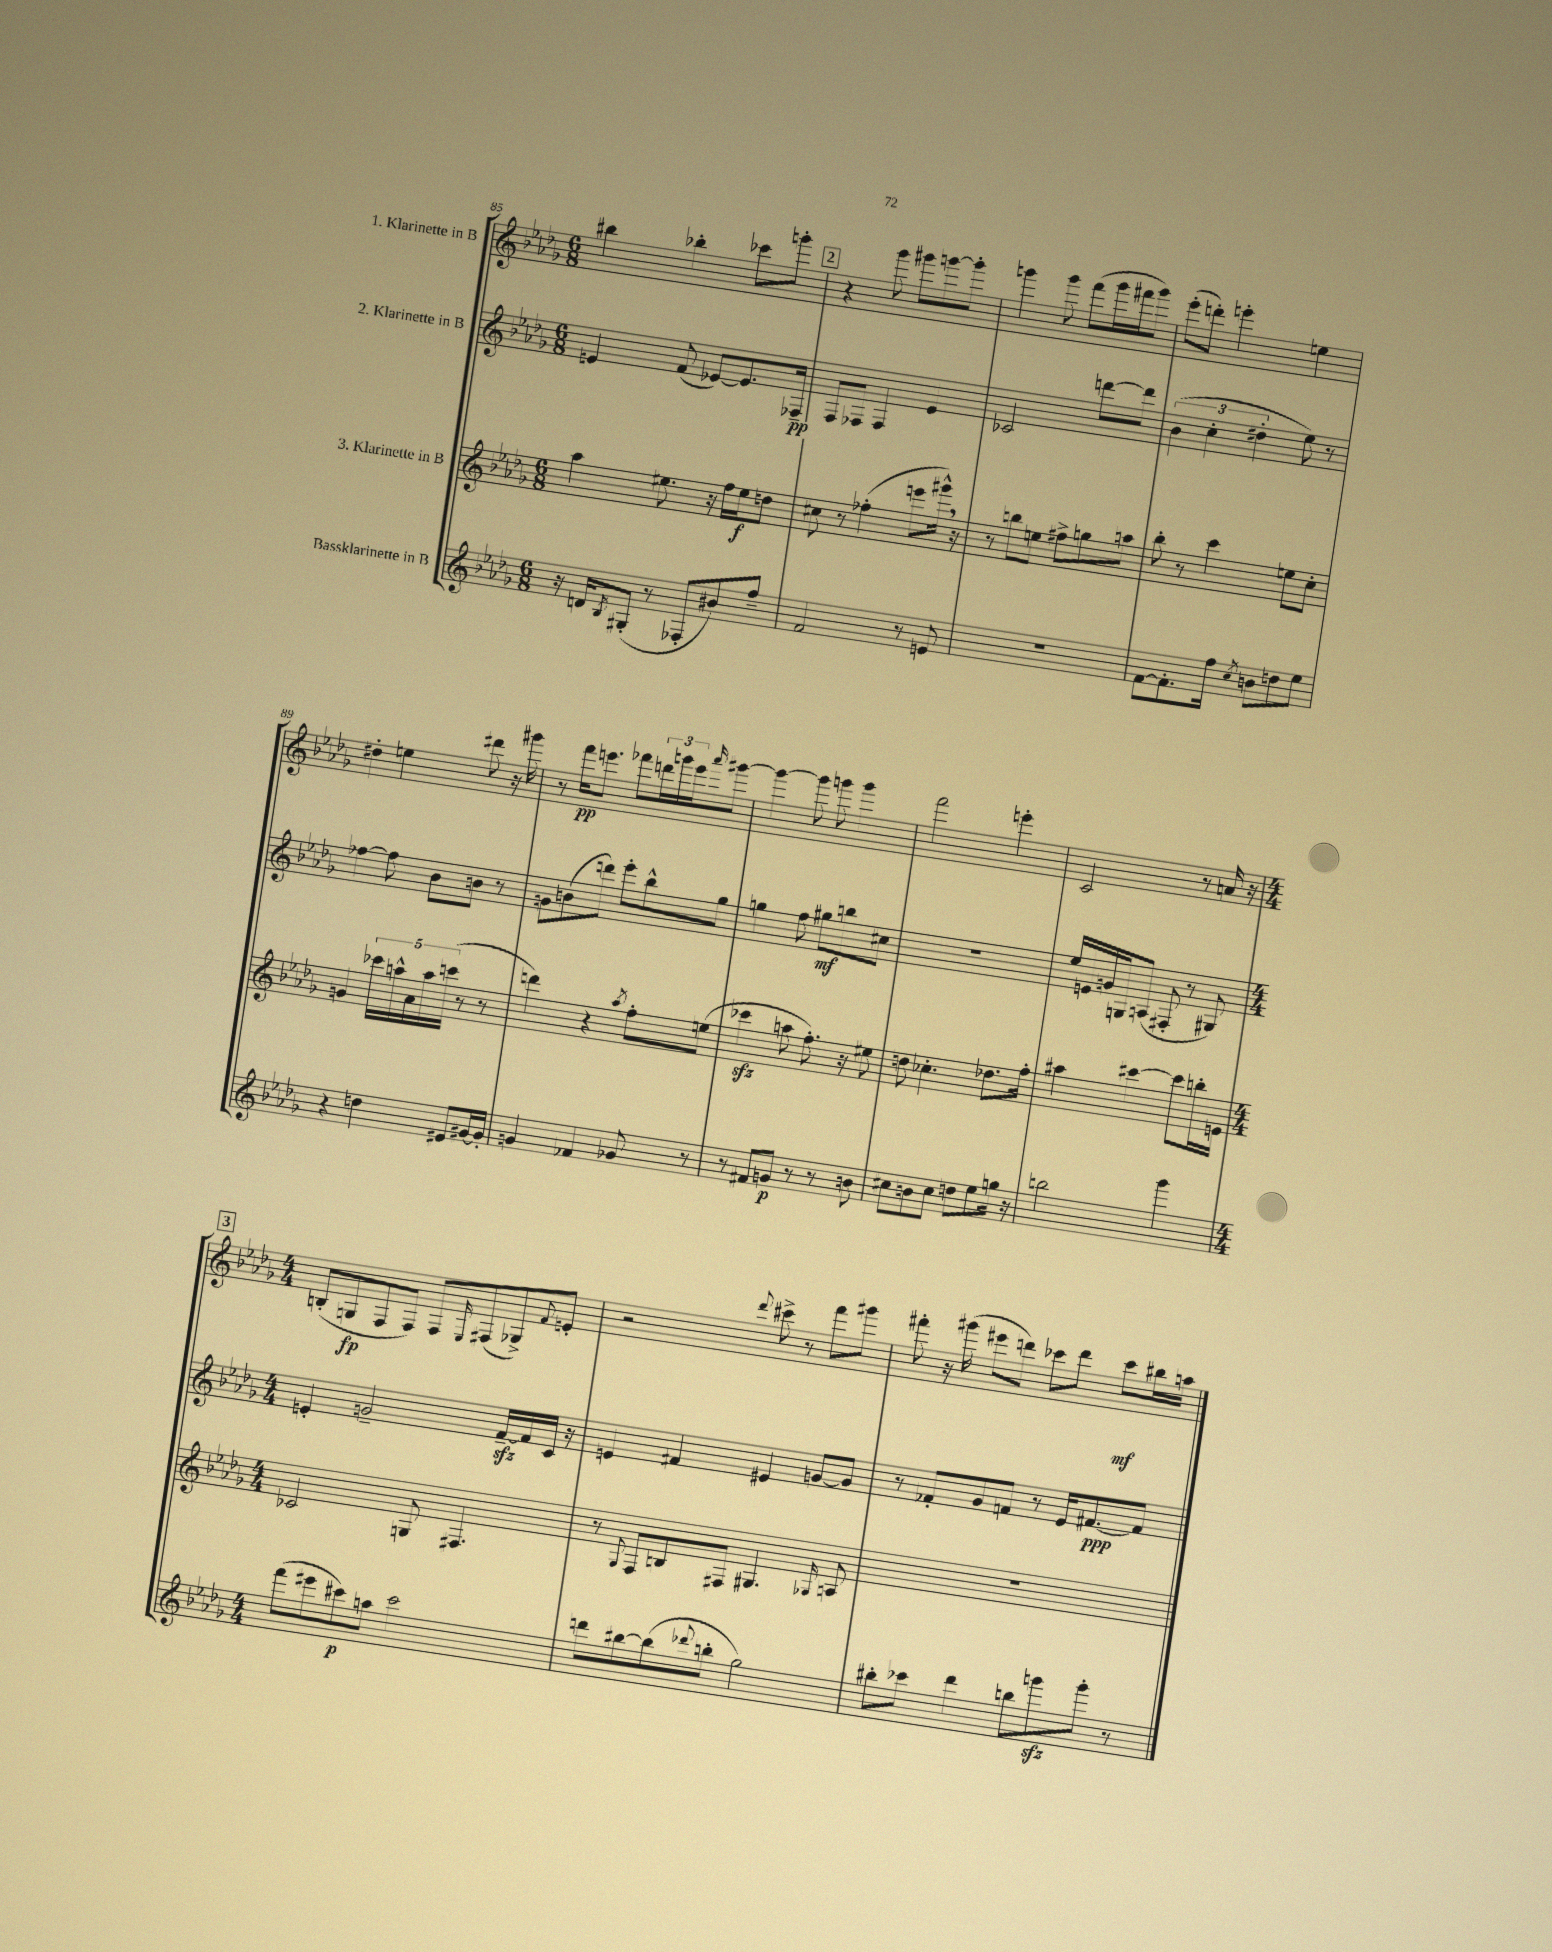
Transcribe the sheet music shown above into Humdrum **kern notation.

**kern	**dynam	**kern	**dynam	**kern	**dynam	**kern	**dynam
*part4	*part4	*part3	*part3	*part2	*part2	*part1	*part1
*staff4	*staff4	*staff3	*staff3	*staff2	*staff2	*staff1	*staff1
*I"Bassklarinette in B	*	*I"3. Klarinette in B	*	*I"2. Klarinette in B	*	*I"1. Klarinette in B	*
*clefG2	*	*clefG2	*	*clefG2	*	*clefG2	*
*k[b-e-a-d-g-]	*	*k[b-e-a-d-g-]	*	*k[b-e-a-d-g-]	*	*k[b-e-a-d-g-]	*
*M6/8	*	*M6/8	*	*M6/8	*	*M6/8	*
=85	=85	=85	=85	=85	=85	=85	=85
16r	.	4aa-\	.	4en/	.	4bb#X\	.
16dn/KL	.	.	.	.	.	.	.
8qB-/	.	.	.	.	.	.	.
(8G#X'/J	.	.	.	.	.	.	.
8r	.	8.ee#X\	.	(8f/	.	4bb-X'\	.
8F-X'/L	.	.	.	[8e-X/L)	.	.	.
.	.	16r	.	.	.	.	.
8b#X/)	.	16ff\LL	.	8.e-/]	.	8ccc-X\L	.
.	.	16ee#\J	f	.	.	.	.
8ff~/J	.	8ddn\J	.	.	.	8gggn'\J	.
.	.	.	.	16F-X~/Jk	pp	.	.
!!LO:REH:place=s1:t=2
=86	=86	=86	=86	=86	=86	=86	=86
2f/	.	8cc#X\	.	8F/L	.	4r	.
.	.	8r	.	8F-X/J	.	.	.
.	.	(4ff-X'\	.	4F-/	.	8ggg-\	.
.	.	.	.	.	.	8ggg#X\L	.
8r	.	8eeen\L	.	4e-/	.	[8gggn\	.
8en/	.	16ggg#X^^,\Jk)	.	.	.	8ggg'\J]	.
.	.	16r	.	.	.	.	.
=87	=87	=87	=87	=87	=87	=87	=87
2.r	.	8r	.	2c-X/	.	4gggn\	.
.	.	8bbn\L	.	.	.	.	.
.	.	8een\J	.	.	.	8ggg\	.
.	.	8ff#X^\L	.	.	.	(8fff\L	.
.	.	8ggn\	.	[8dddn\L	.	16ggg\L	.
.	.	.	.	.	.	16fff#X\J	.
.	.	8aan\J	.	8ddd\J]	.	8ggg\J)	.
=88	=88	=88	=88	=88	=88	=88	=88
[8f\L	.	8bb-'\	.	(6b-\	.	(8eee-'\L	.
8.f'\]	.	8r	.	.	.	8dddn'\J)	.
.	.	.	.	6cc'\	.	.	.
.	.	4ccc\	.	.	.	4eeen'\	.
16ff\Jk	.	.	.	.	.	.	.
.	.	.	.	6dd#X'\	.	.	.
8qcc/	.	.	.	.	.	.	.
8bn\L	.	.	.	.	.	.	.
8ddn\	.	8een\L	.	8ee-\)	.	4een\	.
8ee-\J	.	8cc'\J	.	8r	.	.	.
!!LO:LB:g=z
=89	=89	=89	=89	=89	=89	=89	=89
4r	.	4gn/	.	[4ff-X\	.	4dd#X'\	.
4ddn\	.	20ccc-X\LL	.	8ff-\]	.	4een\	.
.	.	20aan^^\	.	.	.	.	.
.	.	20a-\	.	.	.	.	.
.	.	.	.	8b-\L	.	.	.
.	.	20aa\	.	.	.	.	.
.	.	(20cccn\JJ	.	.	.	.	.
8e#X/L	.	8r	.	8bn\J	.	8ddd#X\	.
[16g#X/L	.	8r	.	8r	.	16r	.
16g#'/JJ]	.	.	.	.	.	16ggg#X\	.
=90	=90	=90	=90	=90	=90	=90	=90
4gn/	.	4dddn\)	.	8gn\L	.	8r	.
.	.	.	.	(8bn\	.	16fff\KL	pp
.	.	.	.	.	.	8.eeen\J	.
4f-X/	.	4r	.	8dddn\J)	.	.	.
.	.	.	.	8eee-'\L	.	8fff-X\L	.
.	.	8qaa-/	.	.	.	.	.
8g-X/	.	8ff'\L	.	8bb-^^\	.	24dddn\L	.
.	.	.	.	.	.	24gggn\	.
.	.	.	.	.	.	24eee\J	.
.	.	.	.	.	.	16qqaaa-/	.
8r	.	(8een\J	.	8gg-\J	.	[8ggg#X\J	.
=91	=91	=91	=91	=91	=91	=91	=91
8r	.	4ccc-Xzz\	.	4ggn\	.	4ggg#\_	.
8f#X/L	.	.	.	.	.	.	.
8gn/J	p	8aan\	.	8ff\	.	8ggg#\]	.
8r	.	8.ff'\)	.	8gg#X\L	mf	8gggn\	.
8r	.	.	.	8bbn\	.	4ggg\	.
.	.	16r	.	.	.	.	.
8bn\	.	8ee#X\	.	8cc#X\J	.	.	.
=92	=92	=92	=92	=92	=92	=92	=92
8cc#X\L	.	8ddn\	.	2.r	.	2fff\	.
8bn\	.	4.cc-X'\	.	.	.	.	.
8cc#\J	.	.	.	.	.	.	.
8ddn\L	.	.	.	.	.	.	.
8ee-\	.	8.dd-X\L	.	.	.	4eeen'\	.
16ggn\Jk	.	.	.	.	.	.	.
16r	.	16ff'\Jk	.	.	.	.	.
=93	=93	=93	=93	=93	=93	=93	=93
2bbn\	.	4aa#X\	.	16ee-/LL	.	2c/	.
.	.	.	.	16en/	.	.	.
.	.	.	.	16gn/	.	.	.
.	.	.	.	16Gn/J	.	.	.
.	.	[4ccc#X\	.	(8An/J	.	.	.
.	.	.	.	8F#X'/	.	.	.
4ggg-\	.	8ccc#\L]	.	8r	.	8r	.
.	.	16bbn'\L	.	8G#X/)	.	16an/	.
.	.	16en\JJ	.	.	.	16r	.
!!LO:LB:g=z
!!LO:REH:place=s1:t=3
=94	=94	=94	=94	=94	=94	=94	=94
*M4/4	*	*M4/4	*	*M4/4	*	*M4/4	*
(8fff\L	.	2c-X/	.	4en'/	.	(8Bn'/L	.
8eee#X\	.	.	.	.	.	8Gn/	fp
8ccc#X\)	p	.	.	2gn~/	.	8F/	.
8aan\J	.	.	.	.	.	8F/J)	.
2ccc#\	.	8Gn/	.	.	.	8F/L	.
.	.	.	.	.	.	16qqE-/	.
.	.	4.F#X/	.	.	.	(8F#X/	.
.	.	.	.	[16fzz~/LL	.	8G-X^/)	.
.	.	.	.	16f/]	.	.	.
.	.	.	.	.	.	8qqf/	.
.	.	.	.	16c/JJ	.	8en'/J	.
.	.	.	.	16r	.	.	.
=95	=95	=95	=95	=95	=95	=95	=95
8dddn\L	.	8r	.	4en/	.	2r	.
.	.	8qqG-/	.	.	.	.	.
[8bb#X\	.	8F/L	.	.	.	.	.
(8bb#\]	.	8Bn/	.	4f#X/	.	.	.
8qqddd-X/	.	.	.	.	.	.	.
8bbn'\J	.	8F#X/J	.	.	.	.	.
.	.	.	.	.	.	8qqddd-/	.
2gg-\)	.	4.G#X/	.	4e#X/	.	8ccc#X^\	.
.	.	.	.	.	.	8r	.
.	.	.	.	[8gn/L	.	8fff\L	.
.	.	16qqG-X/	.	.	.	.	.
.	.	8An/	.	8g/J]	.	8ggg#X\J	.
=96	=96	=96	=96	=96	=96	=96	=96
8bb#X'\L	.	1r	.	8r	.	8fff#X'\	.
8ccc-X\J	.	.	.	8f-X'/L	.	16r	.
.	.	.	.	.	.	(16ggg#X\	.
4ddd-\	.	.	.	8g-/	.	8eee#X\L	.
.	.	.	.	8fn/J	.	8dddn\J)	.
8bbn\L	.	.	.	8r	.	8ccc-X\L	.
8gggnzz\	.	.	.	16e-/KL	.	8ddd\J	.
.	.	.	.	[8.f#X/	ppp	.	.
8ggg'\J	.	.	.	.	.	8ccc-\L	mf
8r	.	.	.	8f#/J]	.	16bb#X\L	.
.	.	.	.	.	.	16aan\JJ	.
==	==	==	==	==	==	==	==
*-	*-	*-	*-	*-	*-	*-	*-
